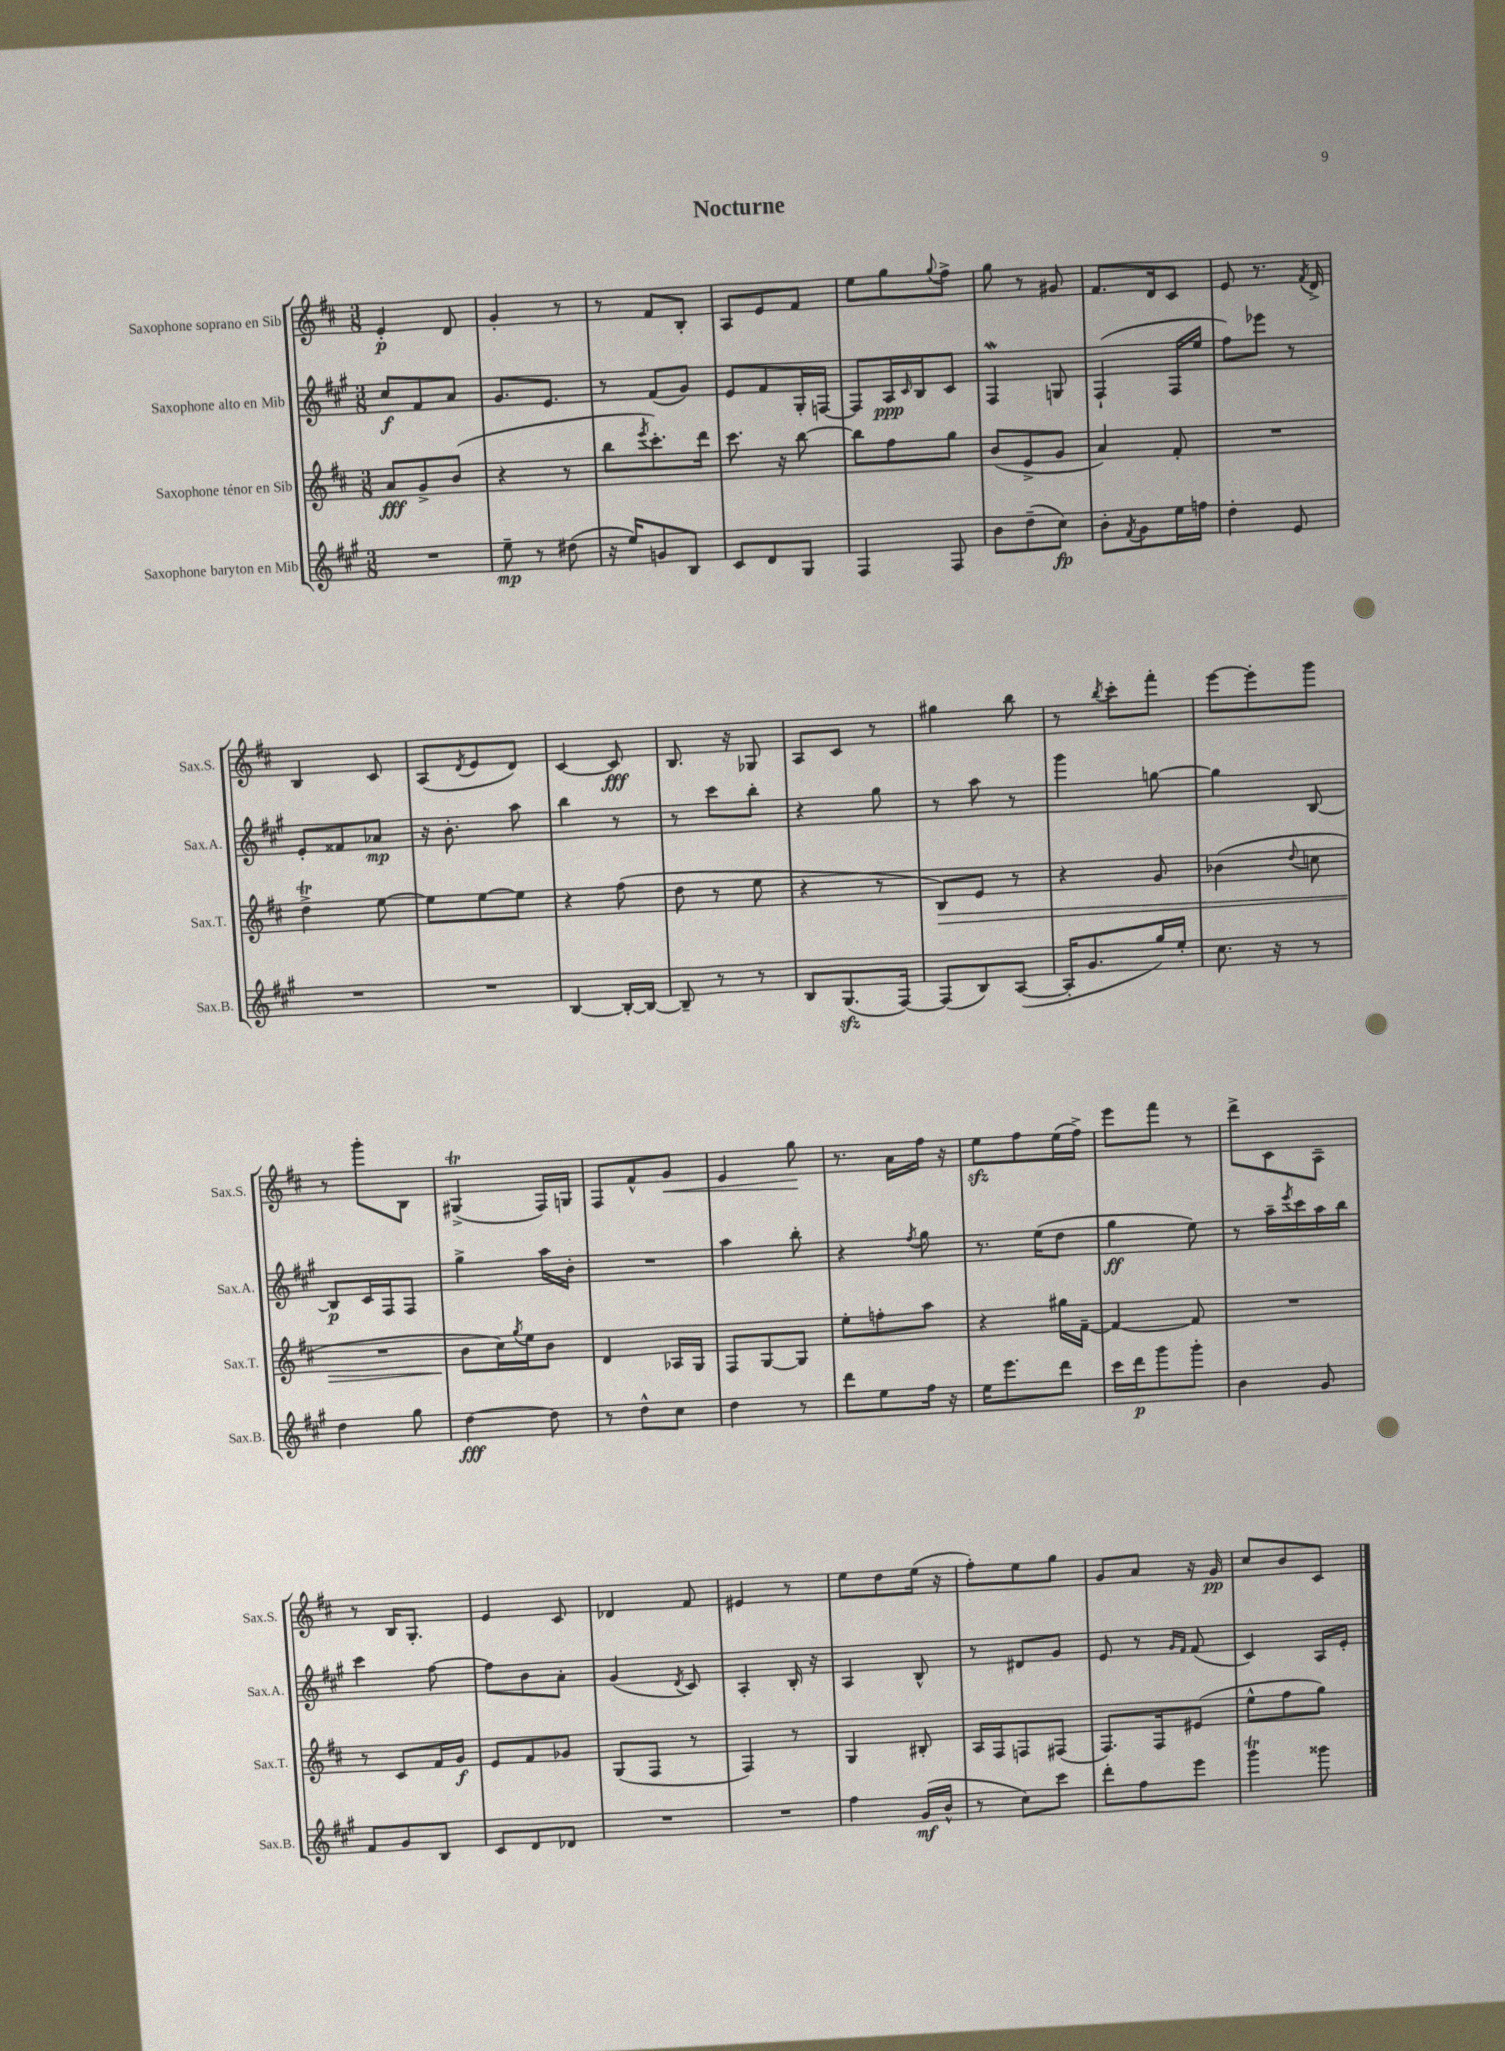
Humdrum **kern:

**kern	**dynam	**kern	**dynam	**kern	**dynam	**kern	**dynam
*part4	*part4	*part3	*part3	*part2	*part2	*part1	*part1
*staff4	*staff4	*staff3	*staff3	*staff2	*staff2	*staff1	*staff1
*I"Saxophone baryton en Mib	*	*I"Saxophone ténor en Sib	*	*I"Saxophone alto en Mib	*	*I"Saxophone soprano en Sib	*
*I'Sax.B.	*	*I'Sax.T.	*	*I'Sax.A.	*	*I'Sax.S.	*
*clefG2	*	*clefG2	*	*clefG2	*	*clefG2	*
*k[f#c#g#]	*	*k[f#c#]	*	*k[f#c#g#]	*	*k[f#c#]	*
*M3/8	*	*M3/8	*	*M3/8	*	*M3/8	*
=1	=1	=1	=1	=1	=1	=1	=1
4.r	.	8a/L	fff	8cc#/L	f	4e'/	p
.	.	8g^/	.	8f#/	.	.	.
.	.	(8b/J	.	8a/J	.	8d/	.
=2	=2	=2	=2	=2	=2	=2	=2
8ee~\	mp	4r	.	8.g#/L	.	4g'/	.
8r	.	.	.	.	.	.	.
.	.	.	.	8.e/J	.	.	.
(8dd#X\	.	8r	.	.	.	8r	.
=3	=3	=3	=3	=3	=3	=3	=3
16r	.	8bb\L	.	8r	.	8r	.
16ee/KL)	.	.	.	.	.	.	.
.	.	8qeee/	.	.	.	.	.
8gn/	.	8.ccc#'\)	.	(8f#/L	.	8f#/L	.
8B/J	.	.	.	8g#/J)	.	8B'/J	.
.	.	16ddd\Jk	.	.	.	.	.
=4	=4	=4	=4	=4	=4	=4	=4
8c#/L	.	8.ccc#\	.	8e/L	.	8A/L	.
8d/	.	.	.	8f#/	.	8e/	.
.	.	16r	.	.	.	.	.
8G#/J	.	[8bb\	.	16G#'/L	.	8f#/J	.
.	.	.	.	[16Fn/JJ	.	.	.
=5	=5	=5	=5	=5	=5	=5	=5
4F#/	.	8bb\L]	.	8F/L]	.	8ee\L	.
.	.	8ff#\	.	16A/L	ppp	8gg\	.
.	.	.	.	16qqc#/	.	.	.
.	.	.	.	16B/J	.	.	.
.	.	.	.	.	.	8qqgg/	.
8F#/	.	8gg\J	.	8c#/J	.	8ff#^\J	.
=6	=6	=6	=6	=6	=6	=6	=6
8b\L	.	(8b/L	.	4F#W/	.	8gg\	.
(8dd~\	.	8e^/	.	.	.	8r	.
8cc#\J)	fp	8g/J	.	8Gn/	.	8g#X/	.
=7	=7	=7	=7	=7	=7	=7	=7
8b'\L	.	4a/)	.	(4F#`/	.	8.f#/L	.
8qf#/	.	.	.	.	.	.	.
8g#\	.	.	.	.	.	.	.
.	.	.	.	.	.	16d/k	.
16ee\L	.	8f#'/	.	16F#/LL	.	8c#/J	.
16ffn\JJ	.	.	.	16ee/JJ	.	.	.
=8	=8	=8	=8	=8	=8	=8	=8
4dd'\	.	4.r	.	8ff#\L)	.	8e/	.
.	.	.	.	8eee-X\J	.	8.r	.
8e/	.	.	.	8r	.	.	.
.	.	.	.	.	.	8qf#/	.
.	.	.	.	.	.	16d^/	.
!!LO:LB:g=z
=9	=9	=9	=9	=9	=9	=9	=9
4.r	.	4ddT^\	.	8e'/L	.	4B/	.
.	.	.	.	8f##X/	.	.	.
.	.	[8ee\	.	8a-X/J	mp	8c#/	.
=10	=10	=10	=10	=10	=10	=10	=10
4.r	.	8ee\L]	.	16r	.	(8A/L	.
.	.	.	.	8.b'\	.	.	.
.	.	.	.	.	.	8qd/	.
.	.	[8ee\	.	.	.	8e/	.
.	.	8ee\J]	.	8aa\	.	8d/J)	.
=11	=11	=11	=11	=11	=11	=11	=11
[4B/	.	4r	.	4bb\	.	[4c#/	.
16B'/LL_	.	(8ff#\	.	8r	.	8c#/]	fff
16B/JJ_	.	.	.	.	.	.	.
=12	=12	=12	=12	=12	=12	=12	=12
8B~/]	.	8dd\	.	8r	.	8.B/	.
8r	.	8r	.	8ccc#\L	.	.	.
.	.	.	.	.	.	16r	.
8r	.	8ee\	.	8bb'\J	.	8G-X/	.
=13	=13	=13	=13	=13	=13	=13	=13
8B/L	.	4r	.	4r	.	8A/L	.
(8.G#zz/	.	.	.	.	.	8c#/J	.
.	.	8r	.	8gg#\	.	8r	.
[16F#/Jk)	.	.	.	.	.	.	.
=14	=14	=14	=14	=14	=14	=14	=14
!	!	!	!LO:HP:b	!	!	!	!
(8F#/L]	.	8B/L)	>	8r	.	4gg#X\	.
8B/)	.	8e/J	.	8aa\	.	.	.
([8A/J	.	8r	.	8r	.	8bb\	.
=15	=15	=15	=15	=15	=15	=15	=15
16A'/KL]	.	4r	.	4ggg#\	.	8r	.
8.g#/	.	.	.	.	.	.	.
.	.	.	.	.	.	8qbb/	.
.	.	.	.	.	.	8ccc#'\L	.
16gg#/L)	.	8g/	.	[8ggn\	.	8fff#'\J	.
16ee'/JJ	.	.	.	.	.	.	.
=16	=16	=16	=16	=16	=16	=16	=16
8.cc#\	.	(4b-X\	.	4gg\]	.	[8eee\L	.
.	.	.	.	.	.	8eee'\]	.
16r	.	.	.	.	.	.	.
.	.	8qqdd/	.	.	.	.	.
8r	.	8ccn\	.	[8B/	.	8ggg\J	.
!!LO:LB:g=z
=17	=17	=17	=17	=17	=17	=17	=17
4dd\	.	4.r	.	8B/L]	p	8r	.
.	.	.	.	16c#/L	.	8ggg'\L	.
.	.	.	.	16F#/J	.	.	.
8gg#\	.	.	.	8F#/J	.	8B\J	.
=18	=18	=18	=18	=18	=18	=18	=18
[4dd\	fff	8b\L	.	4gg#^\	.	(4G#Xt^/	.
.	.	16cc#\L)	]	.	.	.	.
.	.	8qgg/	.	.	.	.	.
.	.	16ee\J	.	.	.	.	.
8dd\]	.	8b\J	.	16aa\LL	.	16F#/LL)	.
.	.	.	.	16b'\JJ	.	16Gn/JJ	.
=19	=19	=19	=19	=19	=19	=19	=19
8r	.	4d/	.	4.r	.	8F#/L	.
8dd^^\L	.	.	.	.	.	8f#^^/	.
!	!	!	!	!	!	!	!LO:HP:b
8cc#\J	.	16A-X/LL	.	.	.	8g/J	<
.	.	16G/JJ	.	.	.	.	.
=20	=20	=20	=20	=20	=20	=20	=20
4dd\	.	8F#/L	.	4aa\	.	4e/	.
.	.	[8G/	.	.	.	.	.
8r	.	8G/J]	.	8bb'\	.	8gg\	.
.	.	.	.	.	.	.	[
=21	=21	=21	=21	=21	=21	=21	=21
8ddd\L	.	8ee'\L	.	4r	.	8.r	.
8ee\	.	8ffn'\	.	.	.	.	.
.	.	.	.	.	.	16a\LL	.
.	.	.	.	8qff#/	.	.	.
16ff#\Jk	.	8aa\J	.	8gg#\	.	16ff#\JJ	.
16r	.	.	.	.	.	16r	.
=22	=22	=22	=22	=22	=22	=22	=22
16ee\KL	.	4r	.	8.r	.	8eezz\L	.
8.eee\	.	.	.	.	.	.	.
.	.	.	.	.	.	8ff#\	.
.	.	.	.	(16ee\KL	.	.	.
8ddd\J	.	16gg#X\LL	.	8dd\J	.	(16ee\L	.
.	.	[16f#~\JJ	.	.	.	16ff#^\JJ)	.
=23	=23	=23	=23	=23	=23	=23	=23
16ccc#\LL	.	4f#/_	.	4gg#\	ff	8eee\L	.
16ddd\J	p	.	.	.	.	.	.
8ggg#\	.	.	.	.	.	8fff#\J	.
8ggg#'\J	.	8f#/]	.	8ee\)	.	8r	.
=24	=24	=24	=24	=24	=24	=24	=24
4b\	.	4.r	.	8r	.	8ddd^\L	.
.	.	.	.	16aa~\LL	.	8c#\	.
.	.	.	.	8qeee/	.	.	.
.	.	.	.	16ccc#\	.	.	.
8g#/	.	.	.	16aa\	.	8A~\J	.
.	.	.	.	16bb\JJ	.	.	.
!!LO:LB:g=z
=25	=25	=25	=25	=25	=25	=25	=25
8f#/L	.	8r	.	4ccc#\	.	8r	.
8g#/	.	8c#/L	.	.	.	16B/KL	.
.	.	.	.	.	.	8.G'/J	.
8B/J	.	16f#/L	.	[8ff#\	.	.	.
.	.	16g/JJ	f	.	.	.	.
=26	=26	=26	=26	=26	=26	=26	=26
8c#/L	.	8e/L	.	8ff#\L]	.	4e/	.
8d/	.	8f#/	.	8b\	.	.	.
8d-X/J	.	8g-X/J	.	8a'\J	.	8c#/	.
=27	=27	=27	=27	=27	=27	=27	=27
4.r	.	(8G/L	.	(4g#/	.	4d-X/	.
.	.	8F#/J	.	.	.	.	.
.	.	.	.	8qd/	.	.	.
.	.	8r	.	8c#/)	.	8f#/	.
=28	=28	=28	=28	=28	=28	=28	=28
4.r	.	4F#/)	.	4A'/	.	4e#X/	.
.	.	8r	.	16B'/	.	8r	.
.	.	.	.	16r	.	.	.
=29	=29	=29	=29	=29	=29	=29	=29
4ff#\	.	4G/	.	4A/	.	8ee\L	.
.	.	.	.	.	.	8dd\	.
(16g#/LL	mf	8B#X'/	.	8B^^/	.	(16ee\Jk	.
16b^^/JJ	.	.	.	.	.	16r	.
=30	=30	=30	=30	=30	=30	=30	=30
8r	.	16A/LL	.	8r	.	8ff#'\L)	.
.	.	16F#/J	.	.	.	.	.
8cc#\L)	.	8Fn/	.	8d#X/L	.	8ee\	.
8ccc#\J	.	(8F#X/J	.	8g#/J	.	8gg\J	.
=31	=31	=31	=31	=31	=31	=31	=31
8ddd'\L	.	8.F#/L)	.	8e/	.	8g/L	.
8ff#\	.	.	.	8r	.	8a/J	.
.	.	16F#/k	.	.	.	.	.
.	.	.	.	16qqg#/LL	.	.	.
.	.	.	.	16qqf#/JJ	.	.	.
8eee\J	.	(8e#X/J	.	(8f#/	.	16r	.
.	.	.	.	.	.	16g/	pp
=32	=32	=32	=32	=32	=32	=32	=32
4ggg#t\	.	8ee^^\L	.	4c#/)	.	8cc#/L	.
.	.	8ff#\	.	.	.	8b/	.
8ggg##X\	.	8gg\J)	.	16A/LL	.	8c#/J	.
.	.	.	.	16e'/JJ	.	.	.
==	==	==	==	==	==	==	==
*-	*-	*-	*-	*-	*-	*-	*-
